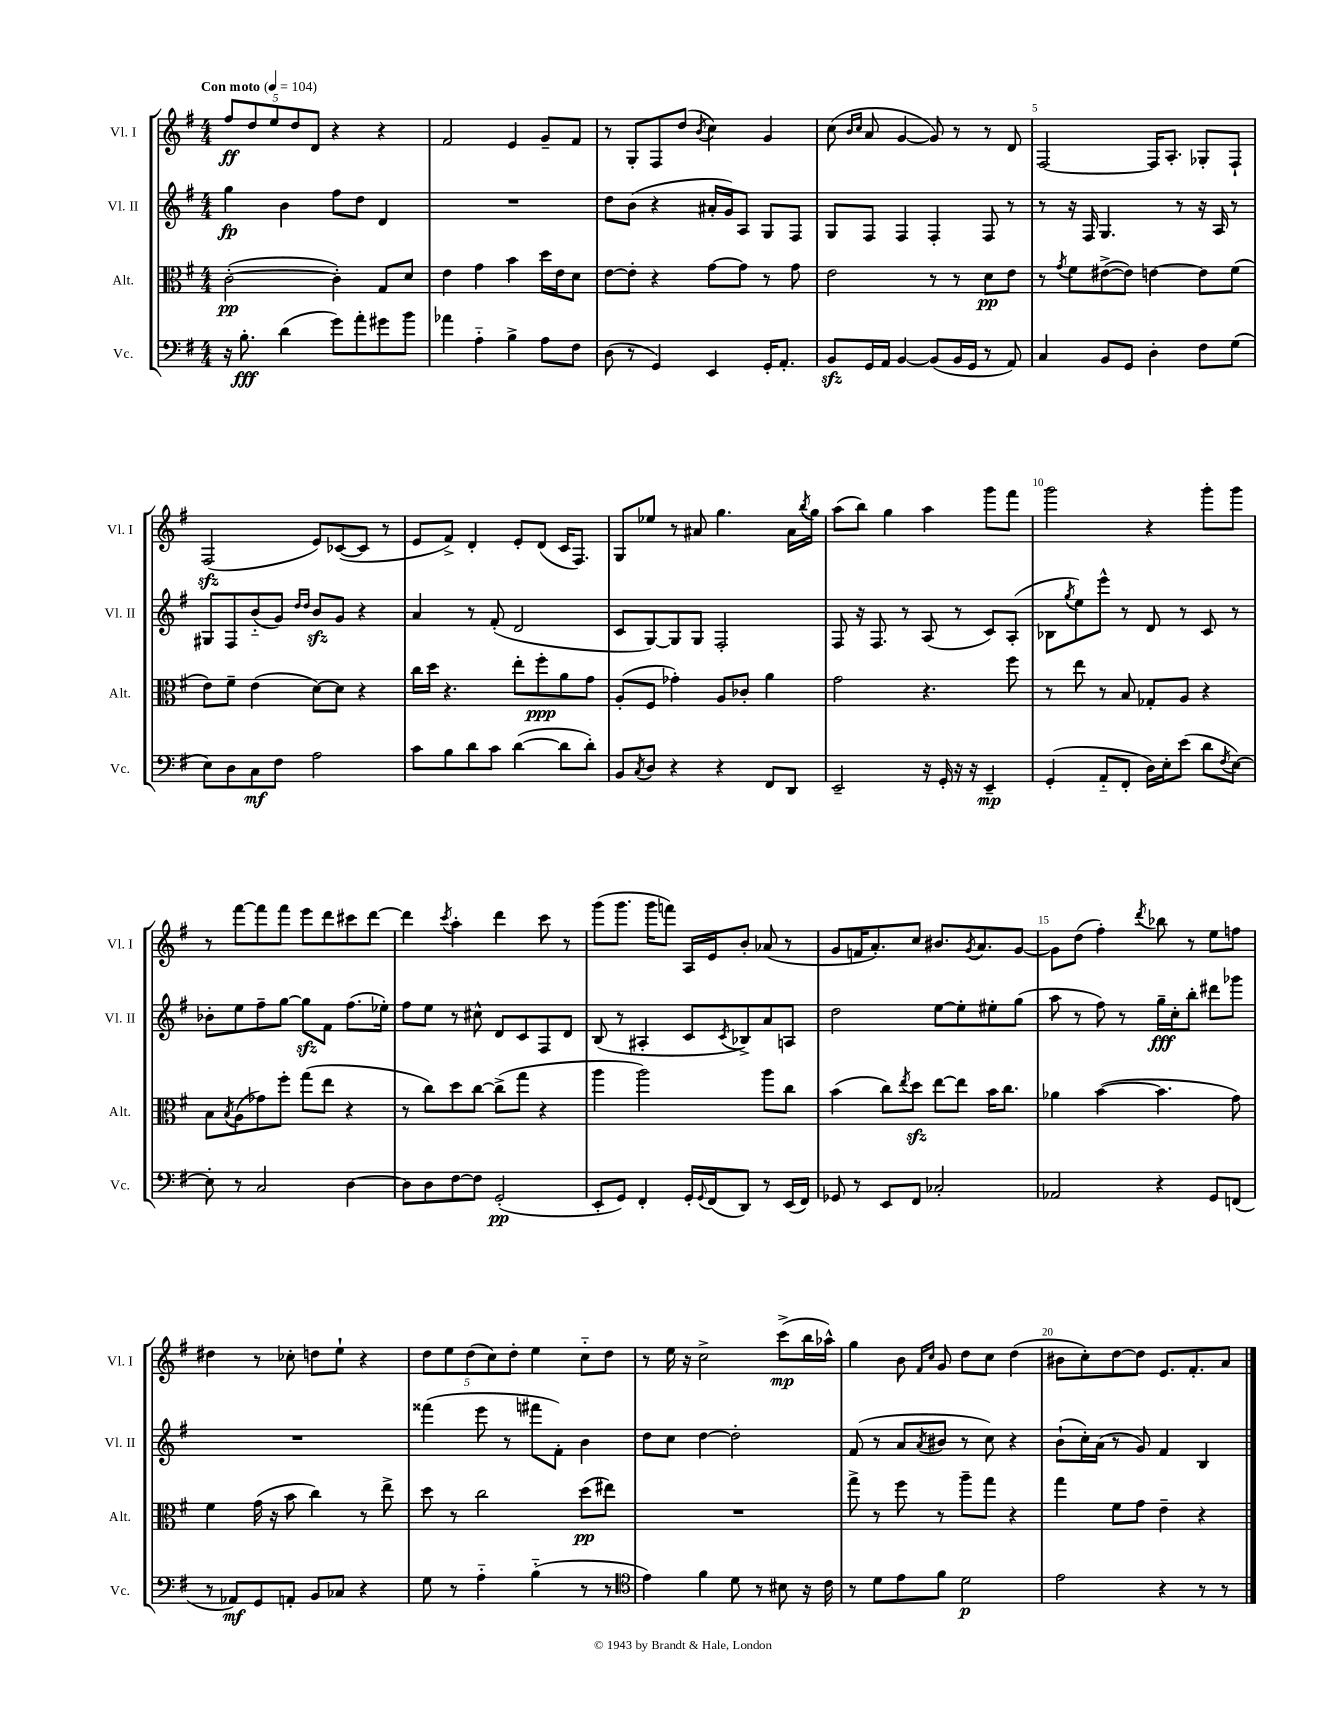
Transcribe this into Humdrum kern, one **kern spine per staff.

**kern	**dynam	**kern	**dynam	**kern	**dynam	**kern	**dynam
*part4	*part4	*part3	*part3	*part2	*part2	*part1	*part1
*staff4	*staff4	*staff3	*staff3	*staff2	*staff2	*staff1	*staff1
*I"Vc.	*	*I"Alt.	*	*I"Vl. II	*	*I"Vl. I	*
*I'Vc.	*	*I'Alt.	*	*I'Vl. II	*	*I'Vl. I	*
*clefF4	*	*clefC3	*	*clefG2	*	*clefG2	*
*k[f#]	*	*k[f#]	*	*k[f#]	*	*k[f#]	*
*M4/4	*	*M4/4	*	*M4/4	*	*M4/4	*
*MM104	*	*MM104	*	*MM104	*	*MM104	*
=1	=1	=1	=1	=1	=1	=1	=1
!	!	!	!	!	!	!LO:TX:a:B:t=Con moto	!
16r	.	([2c'\	pp	4gg\	fp	10ff#/L	ff
8.B'\	fff	.	.	.	.	.	.
.	.	.	.	.	.	10dd/	.
.	.	.	.	.	.	10ee/	.
(4d\	.	.	.	4b\	.	.	.
.	.	.	.	.	.	10dd/	.
.	.	.	.	.	.	10d/J	.
8g\L)	.	4c'\])	.	8ff#\L	.	4r	.
8a'\	.	.	.	8dd\J	.	.	.
8g#X\	.	8G/L	.	4d/	.	4r	.
8b\J	.	8d/J	.	.	.	.	.
=2	=2	=2	=2	=2	=2	=2	=2
4a-X\	.	4e\	.	1r	.	2f#/	.
4A\	.	4g\	.	.	.	.	.
4B^\	.	4b\	.	.	.	4e/	.
8A\L	.	16dd\LL	.	.	.	8g~/L	.
.	.	16e\J	.	.	.	.	.
8F#\J	.	8d\J	.	.	.	8f#/J	.
=3	=3	=3	=3	=3	=3	=3	=3
(8D\	.	[8e\L	.	8dd\L	.	8r	.
8r	.	8e'\J]	.	(8b\J	.	8G'/L	.
4GG/)	.	4r	.	4r	.	8F#/	.
.	.	.	.	.	.	(8dd/J	.
.	.	.	.	.	.	8qb/	.
4EE/	.	[8g\L	.	16a#X'/LL	.	4cc\)	.
.	.	.	.	16g/J)	.	.	.
.	.	8g\J]	.	8A/J	.	.	.
16GG'/KL	.	8r	.	8G/L	.	4g/	.
8.AA'/J	.	.	.	.	.	.	.
.	.	8g\	.	8F#/J	.	.	.
=4	=4	=4	=4	=4	=4	=4	=4
8BBzz/L	.	2e\	.	8G/L	.	(8cc\	.
.	.	.	.	.	.	16qqb/LL	.
.	.	.	.	.	.	16qqcc/JJ	.
16GG/L	.	.	.	8F#/J	.	8a/	.
16AA/JJ	.	.	.	.	.	.	.
[4BB/	.	.	.	4F#/	.	[4g/	.
(8BB/L]	.	8r	.	4F#'/	.	8g/])	.
16BB/L	.	8r	.	.	.	8r	.
16GG/JJ	.	.	.	.	.	.	.
8r	.	8d\L	pp	8F#/	.	8r	.
8AA/)	.	8e\J	.	8r	.	8d/	.
=5	=5	=5	=5	=5	=5	=5	=5
4C/	.	8r	.	8r	.	[2F#/	.
.	.	8qg/	.	.	.	.	.
.	.	8f#\L	.	16r	.	.	.
.	.	.	.	16F#/	.	.	.
8BB/L	.	([8e#X^\	.	4.G/	.	.	.
8GG/J	.	8e#\J])	.	.	.	.	.
4D'\	.	[4en\	.	.	.	16F#/KL]	.
.	.	.	.	.	.	8.A'/J	.
.	.	.	.	8r	.	.	.
8F#\L	.	8e\L]	.	16r	.	8G-X'/L	.
.	.	.	.	16A/	.	.	.
(8G\J	.	(8f#\J	.	8r	.	8F#`/J	.
!!LO:LB:g=z
=6	=6	=6	=6	=6	=6	=6	=6
8E\L)	.	8e\L)	.	8G#X/L	.	(2F#zz/	.
8D\	.	8f#~\J	.	8F#/	.	.	.
8C\	mf	(4e\	.	(8b/	.	.	.
8F#\J	.	.	.	8g/J)	.	.	.
.	.	.	.	16qqdd/LL	.	.	.
.	.	.	.	16qqdd/JJ	.	.	.
2A\	.	[8d\L)	.	8bzz/L	.	8e/L)	.
.	.	8d\J]	.	8g/J	.	([8c-X/	.
.	.	4r	.	4r	.	8c-/J]	.
.	.	.	.	.	.	8r	.
=7	=7	=7	=7	=7	=7	=7	=7
8c\L	.	16cc\LL	.	4a/	.	8e/L	.
.	.	16dd\JJ	.	.	.	.	.
8B\	.	4.r	.	.	.	8f#^/J)	.
8d\	.	.	.	8r	.	4d'/	.
8c\J	.	.	.	(8f#'/	.	.	.
([4d\	.	8ee'\L	.	2d/	.	8e'/L	.
.	.	8ff#'\	ppp	.	.	(8d/J	.
8d\L]	.	8a\	.	.	.	16c/KL	.
.	.	.	.	.	.	8.F#/J)	.
8d'\J)	.	8g\J	.	.	.	.	.
=8	=8	=8	=8	=8	=8	=8	=8
8BB/L	.	(8A'/L	.	8c/L	.	8G/L	.
8qC/	.	.	.	.	.	.	.
8D/J	.	8F#/J	.	[8G/)	.	8ee-X/J	.
4r	.	4g-X'\)	.	8G/]	.	8r	.
.	.	.	.	8G/J	.	8a#X/	.
4r	.	8A/L	.	2F#'/	.	4.gg\	.
.	.	8c-X'/J	.	.	.	.	.
8FF#/L	.	4a\	.	.	.	.	.
8DD/J	.	.	.	.	.	16a#\LL	.
.	.	.	.	.	.	8qbb/	.
.	.	.	.	.	.	16gg\JJ	.
=9	=9	=9	=9	=9	=9	=9	=9
2EE~/	.	2g\	.	8F#/	.	(8aa\L	.
.	.	.	.	16r	.	8bb\J)	.
.	.	.	.	8.F#/	.	.	.
.	.	.	.	.	.	4gg\	.
.	.	.	.	8r	.	.	.
16r	.	4.r	.	(8A/	.	4aa\	.
16GG'/	.	.	.	.	.	.	.
16r	.	.	.	8r	.	.	.
16r	.	.	.	.	.	.	.
4EE~/	mp	.	.	8c/L)	.	8ggg\L	.
.	.	8ff#\	.	(8A'/J	.	8fff#\J	.
=10	=10	=10	=10	=10	=10	=10	=10
(4GG'/	.	8r	.	8B-X\L	.	2ggg\	.
.	.	.	.	8qgg/	.	.	.
.	.	8ee\	.	8ee\)	.	.	.
8AA/L	.	8r	.	8eee^^\J	.	.	.
8FF#'/J	.	8B/	.	8r	.	.	.
16D\LL)	.	8G-X'/L	.	8d/	.	4r	.
16E'\J	.	.	.	.	.	.	.
(8e\J	.	8A/J	.	8r	.	.	.
8d\L	.	4r	.	8c/	.	8ggg'\L	.
8qF#/	.	.	.	.	.	.	.
[8E\J)	.	.	.	8r	.	8ggg\J	.
!!LO:LB:g=z
=11	=11	=11	=11	=11	=11	=11	=11
8E'\]	.	8B\L	.	8b-X'\L	.	8r	.
.	.	8qB/	.	.	.	.	.
8r	.	(8A\	.	8ee\	.	[8fff#\L	.
2C/	.	8g-X\)	.	8ff#~\	.	8fff#\]	.
.	.	8ff#'\J	.	[8gg\J	.	8fff#\J	.
.	.	(8gg\L	.	8ggzz\L]	.	8eee\L	.
.	.	8ee\J	.	8f#\J	.	8ddd\	.
[4D\	.	4r	.	(8.ff#\L	.	8ccc#X\	.
.	.	.	.	.	.	[8ddd\J	.
.	.	.	.	16ee-X'\Jk)	.	.	.
=12	=12	=12	=12	=12	=12	=12	=12
8D\L]	.	8r	.	8ff#\L	.	4ddd\]	.
8D\	.	8cc\L)	.	8ee\J	.	.	.
.	.	.	.	.	.	8qccc/	.
[8F#\	.	8dd\	.	8r	.	4aa'\	.
8F#\J]	.	[8cc\J	.	8cc#X^^\	.	.	.
(2GG'/	pp	(8cc^\L]	.	8d/L	.	4ddd\	.
.	.	8gg\J	.	8c/	.	.	.
.	.	4r	.	8F#/	.	8ccc\	.
.	.	.	.	8d/J	.	8r	.
=13	=13	=13	=13	=13	=13	=13	=13
8EE'/L	.	4aa\	.	(8B/	.	(8ggg\L	.
8GG/J)	.	.	.	8r	.	8.ggg\J	.
4FF#'/	.	2aa\)	.	4A#X'/	.	.	.
.	.	.	.	.	.	16ggg\KL	.
.	.	.	.	.	.	8fffn\J)	.
16GG'/LL	.	.	.	8c/L	.	16A/LL	.
8qqGG/	.	.	.	.	.	.	.
(16FF#/J	.	.	.	.	.	16e/J	.
.	.	.	.	8qc/	.	.	.
8DD/J)	.	.	.	8B-X^/)	.	8b'/J	.
8r	.	8aa\L	.	8a/	.	(8a-X/	.
(16EE/LL	.	8cc\J	.	8An/J	.	8r	.
16FF#/JJ)	.	.	.	.	.	.	.
=14	=14	=14	=14	=14	=14	=14	=14
8GG-X/	.	(4b\	.	2dd\	.	8g/L	.
8r	.	.	.	.	.	16fn/K	.
.	.	.	.	.	.	8.a'/)	.
8EE/L	.	8cc\L)	.	.	.	.	.
.	.	8qee/	.	.	.	.	.
8FF#/J	.	8ddzz\J	.	.	.	8cc/J	.
2C-X'/	.	[8ee\L	.	[8ee\L	.	8.b#X/L	.
.	.	8ee\J]	.	8ee'\]	.	.	.
.	.	.	.	.	.	8qg/	.
.	.	.	.	.	.	8.a/	.
.	.	16b\KL	.	8ee#X'\	.	.	.
.	.	8.cc\J	.	.	.	.	.
.	.	.	.	(8gg\J	.	[8g/J	.
=15	=15	=15	=15	=15	=15	=15	=15
2AA-X/	.	4a-X\	.	8aa\	.	8g\L]	.
.	.	.	.	8r	.	(8dd\J	.
.	.	([4b\	.	8ff#\)	.	4ff#'\)	.
.	.	.	.	8r	.	.	.
.	.	.	.	.	.	8qddd/	.
4r	.	4.b\]	.	16gg~\LL	fff	8bb-X\	.
.	.	.	.	16cc'\J	.	.	.
.	.	.	.	8bb'\J	.	8r	.
8GG/L	.	.	.	8ddd#X\L	.	8ee\L	.
(8FFn/J	.	8g\)	.	8ggg-X\J	.	8ffn\J	.
!!LO:LB:g=z
=16	=16	=16	=16	=16	=16	=16	=16
8r	.	4f#\	.	1r	.	4dd#X\	.
8AA-X/L)	mf	.	.	.	.	.	.
8GG/	.	(16g\	.	.	.	8r	.
.	.	16r	.	.	.	.	.
8AAn'/J	.	8b\	.	.	.	8cc-X'\	.
8BB/L	.	4cc\)	.	.	.	8ddn\L	.
8C-X/J	.	.	.	.	.	8ee`\J	.
4r	.	8r	.	.	.	4r	.
.	.	8ee^\	.	.	.	.	.
=17	=17	=17	=17	=17	=17	=17	=17
8G\	.	8dd\	.	(4fff##X\	.	10dd\L	.
.	.	.	.	.	.	10ee\	.
8r	.	8r	.	.	.	.	.
.	.	.	.	.	.	(10dd\	.
4A\	.	2cc\	.	8eee\	.	.	.
.	.	.	.	.	.	10cc\)	.
.	.	.	.	8r	.	.	.
.	.	.	.	.	.	10dd'\J	.
(4B\	.	.	.	8fff#X\L	.	4ee\	.
.	.	.	.	8f#'\J)	.	.	.
8r	.	(8dd\L	pp	4b\	.	8cc\L	.
8r	.	8ee#X\J)	.	.	.	8dd\J	.
=18	=18	=18	=18	=18	=18	=18	=18
*clefC4	*	*	*	*	*	*	*
4e\)	.	1r	.	8dd\L	.	8r	.
.	.	.	.	8cc\J	.	16ee\	.
.	.	.	.	.	.	16r	.
4f#\	.	.	.	[4dd\	.	2cc^\	.
8d\	.	.	.	2dd'\]	.	.	.
8r	.	.	.	.	.	.	.
8B#X\	.	.	.	.	.	(8ccc^\L	mp
16r	.	.	.	.	.	16bb\L	.
16c\	.	.	.	.	.	16aa-X^^\JJ)	.
=19	=19	=19	=19	=19	=19	=19	=19
8r	.	8gg^\	.	(8f#/	.	4gg\	.
8d\L	.	8r	.	8r	.	.	.
8e\	.	8ff#\	.	8a/L	.	8b\	.
.	.	.	.	.	.	16qqf#/LL	.
.	.	.	.	8qa/	.	16qqcc/JJ	.
8f#\J	.	8r	.	8b#X/J	.	8g/	.
2d\	p	8aa~\L	.	8r	.	8dd\L	.
.	.	8gg\J	.	8cc\)	.	8cc\J	.
.	.	4r	.	4r	.	(4dd\	.
=20	=20	=20	=20	=20	=20	=20	=20
2e\	.	4gg\	.	(8b`\L	.	8b#X\L	.
.	.	.	.	16cc'\L)	.	8cc'\)	.
.	.	.	.	(16a\JJ	.	.	.
.	.	8f#\L	.	8r	.	[8dd\	.
.	.	8g\J	.	8g/)	.	8dd\J]	.
4r	.	4e~\	.	4f#/	.	8.e/L	.
.	.	.	.	.	.	8.f#'/	.
8r	.	4r	.	4B/	.	.	.
8r	.	.	.	.	.	8a/J	.
==	==	==	==	==	==	==	==
*-	*-	*-	*-	*-	*-	*-	*-
